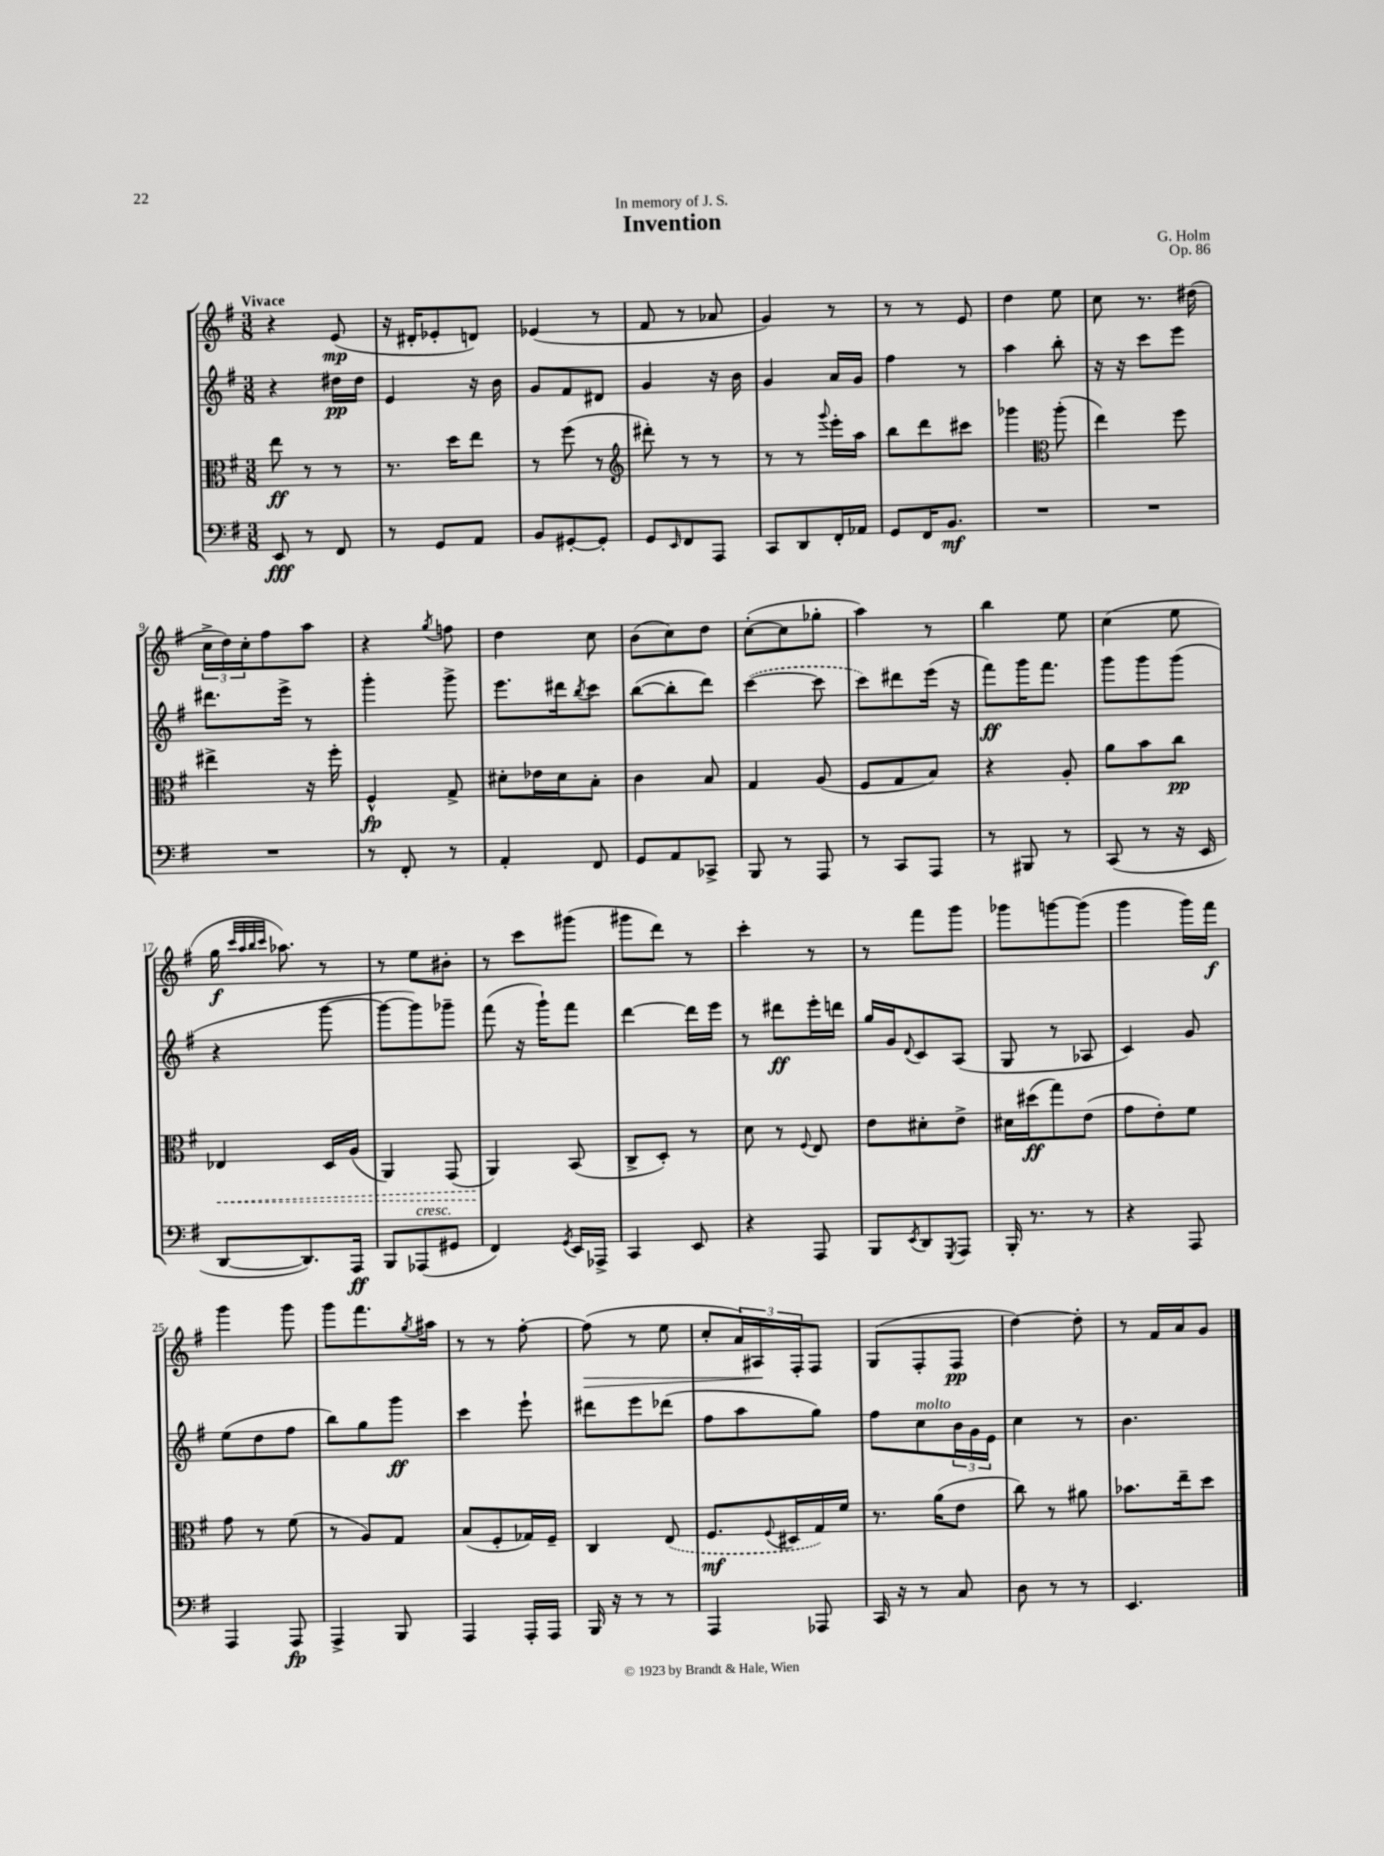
\header { title = "Invention" composer = "G. Holm" dedication = "In memory of J. S." opus = "Op. 86" }
<<
\new StaffGroup <<
\new Staff = "s0" {
    \clef treble \key g \major \numericTimeSignature \time 3/8 \tempo "Vivace"
    r4 e'8\mp( |
    r16 dis'16-. ees'8-. d'8) |
    ees'4( r8 |
    fis'8 r8 aes'8 |
    g'4) r8 |
    r8 r8 e'8 |
    d''4 e''8 |
    c''8 r8. dis''16( |
    \tuplet 3/2 { c''16-> d''16) c''16-. } fis''8 a''8 |
    r4 \acciaccatura { g''8 } f''8 |
    d''4 c''8 |
    b'8( c''8) d''8 |
    c''8~-.( c''8 ges''8-. |
    a''4) r8 |
    b''4 e''8 |
    c''4( e''8 |
    g''16\f \grace { c'''32 a''32 b''32 c'''32 } aes''8.) r8 |
    r8 e''8 bis'8-. |
    r8 c'''8 gis'''8( |
    gis'''8 d'''8) r8 |
    c'''4-. r8 |
    r8 fis'''8 g'''8 |
    ges'''8 g'''8~ g'''8( |
    g'''4 g'''16) fis'''16\f |
    g'''4 g'''8 |
    g'''8 fis'''8. \acciaccatura { g''8 } ais''16 |
    r8 r8 fis''8~-. |
    fis''8\>( r8 e''8 |
    c''8-. \tuplet 3/2 { a'16) ais16\! fis16-. } fis8 |
    g8( fis8-. fis8\pp |
    d''4~) d''8-. |
    r8 fis'16 a'16 g'8 \bar "|." |
}
\new Staff = "s1" {
    \clef treble \key g \major \numericTimeSignature \time 3/8
    r4 dis''16\pp dis''16 |
    e'4 r16 b'16 |
    g'8 fis'8 dis'8 |
    g'4 r16 b'16 |
    g'4 a'16 g'16 |
    fis''4 r8 |
    a''4 b''8-. |
    r16 r16 c'''8 e'''8 |
    dis'''8. e'''16-> r8 |
    g'''4-. g'''8-> |
    e'''8. dis'''16 \acciaccatura { b''8 } c'''8 |
    b''8~( b''8-. d'''8) |
    \once \slurDashed c'''4~( c'''8 |
    c'''8) dis'''8 e'''16( r16 |
    fis'''8\ff) g'''16 fis'''8. |
    g'''8 g'''8 g'''8( |
    r4 g'''8~ |
    g'''8~ g'''8) ges'''8-- |
    fis'''8( r16 g'''16-!) fis'''8 |
    d'''4~ d'''16 e'''16 |
    r8 dis'''8\ff e'''16-. d'''16 |
    g''16 g'16 \appoggiatura { d'8 } c'8 a8( |
    g8 r8 aes8 |
    c'4) g'8 |
    e''8( d''8 fis''8 |
    b''8) g''8 g'''8\ff |
    c'''4 e'''8-! |
    dis'''8 e'''8 des'''8( |
    fis''8 a''8 g''8) |
    fis''8 c''8^\markup { \italic "molto" } \tuplet 3/2 { b'16 g'16 e'16 } |
    c''4 r8 |
    b'4. \bar "|." |
}
\new Staff = "s2" {
    \clef alto \key g \major \numericTimeSignature \time 3/8
    e''8\ff r8 r8 |
    r8. d''16 e''8 |
    r8 fis''8( r8 |
    \clef treble dis'''8-.) r8 r8 |
    r8 r8 \appoggiatura { g'''8 } e'''16-. a''16 |
    b''8 d'''8 cis'''8 |
    ges'''4 \clef alto a''8-.( |
    e''4) fis''8 |
    eis''4-> r16 fis''16-. |
    fis4-^\fp g8-> |
    dis'8-. ees'16 dis'16 b8-. |
    c'4 b8 |
    g4 a8( |
    fis8 g8 b8) |
    r4 a8-. |
    a'8 b'8 c''8\pp |
    \once \override Hairpin.style = #'dashed-line ees4\< d16 a16( |
    a,4) g,8( |
    a,4\!) b,8( |
    c8-> d8-.) r8 |
    d'8 r8 \appoggiatura { fis8 } e8 |
    e'8 dis'8-. e'8-> |
    dis'16 dis''16\ff( g''8) e'8( |
    g'8 e'8-.) fis'8 |
    g'8 r8 fis'8( |
    r8 a8) g8 |
    b8( fis8-. ges16) fis16-- |
    c4 \once \slurDashed e8( |
    fis8.\mf \appoggiatura { fis8 } dis16 g16) fis'16 |
    r8. a'16( e'8 |
    c''8) r8 ais'8 |
    bes'8. e''16-- d''8 \bar "|." |
}
\new Staff = "s3" {
    \clef bass \key g \major \numericTimeSignature \time 3/8
    e,8\fff r8 fis,8 |
    r8 g,8 a,8 |
    b,8 gis,8~-. gis,8-. |
    g,8 \grace { e,16 } fis,8 a,,8 |
    c,8 d,8 fis,16-. aes,16 |
    g,8 fis,16 b,8.\mf |
    R4. |
    R4. |
    R4. |
    r8 fis,8-. r8 |
    a,4-. fis,8 |
    g,8 a,8 ces,8-> |
    b,,8 r8 a,,8 |
    r8 c,8 a,,8 |
    r8 bis,,8 r8 |
    c,8( r8 r16 e,16 |
    d,8~ d,8.) a,,16\ff |
    b,,8 aes,,8^\markup { \italic "cresc." }( gis,8 |
    fis,4) \acciaccatura { g,8 } e,16 aes,,16-> |
    c,4 e,8 |
    r4 a,,8 |
    b,,8 \acciaccatura { e,8 } d,8 \acciaccatura { g,,8 } a,,8 |
    b,,16-. r8. r8 |
    r4 a,,8 |
    a,,4 a,,8\fp |
    a,,4-> b,,8 |
    a,,4 a,,16-. a,,16 |
    b,,16 r16 r8 r8 |
    a,,4 aes,,8 |
    c,16 r16 r8 c8 |
    d8 r8 r8 |
    e,4. \bar "|." |
}
>>
>>
